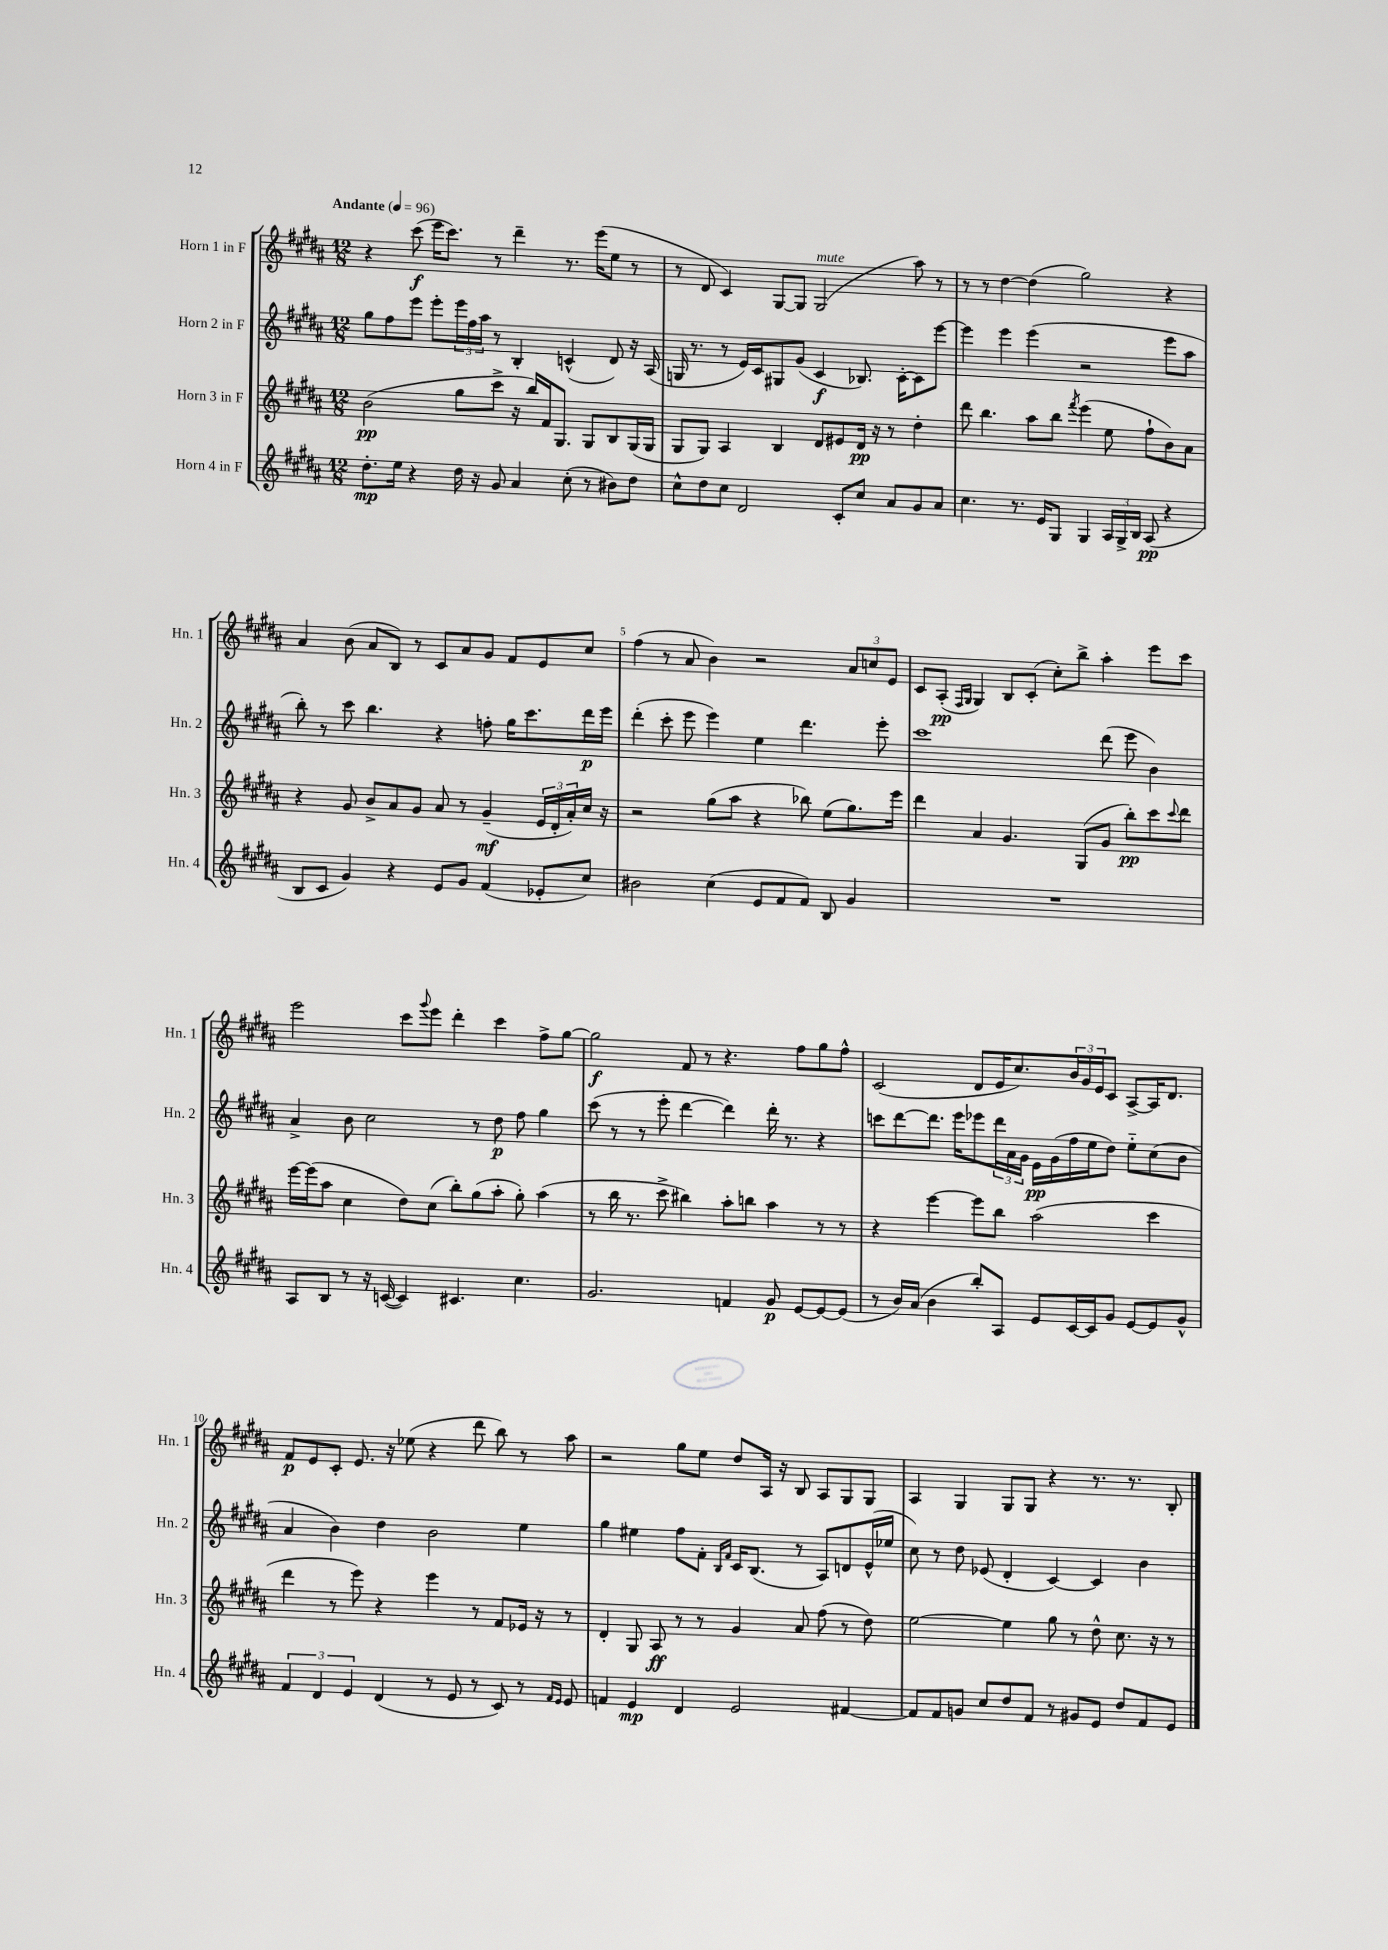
<<
\new StaffGroup <<
\new Staff = "s0" \with { instrumentName = "Horn 1 in F" shortInstrumentName = "Hn. 1" } {
    \clef treble \key b \major \numericTimeSignature \time 12/8 \tempo "Andante" 4 = 96
    r4 cis'''8\f( e'''16 cis'''8.) r8 dis'''4-- r8. e'''16( e''8 r8 |
    r8 dis'8 cis'4) gis8~ gis8 gis2^\markup { \italic "mute" }( ais''8) r8 |
    r8 r8 dis''4~ dis''4( gis''2) r4 |
    ais'4 b'8( ais'8 b8) r8 cis'8 ais'8 gis'8 fis'8 e'8 cis''8 |
    fis''4( r8 ais'8 b'4) r2 \tuplet 3/2 { ais'8 c''8 e'8 } |
    cis'8 ais8-.\pp( \grace { fis16 gis16 } gis4) b8 cis'8-.( cis''8-.) b''8-> ais''4-. e'''8 cis'''8 |
    e'''2 cis'''8 \appoggiatura { gis'''8 } e'''8 dis'''4-. cis'''4 fis''8-> gis''8~ |
    gis''2\f fis'8 r8 r4. fis''8 gis''8 fis''8-^ |
    cis'2( dis'8 e'16 cis''8.) \tuplet 3/2 { b'16 gis'16 e'16 } cis'8 ais8~-> ais16 dis'8. |
    fis'8\p e'8 cis'8-. e'8. r16 ees''8( r4 dis'''8 b''8) r8 ais''8 |
    r2 gis''8 e''8 dis''8 ais16 r16 b8 ais8 gis8 gis8 |
    ais4 gis4 gis8 gis8 r4 r8. r8. b8-. \bar "|." |
}
\new Staff = "s1" \with { instrumentName = "Horn 2 in F" shortInstrumentName = "Hn. 2" } {
    \clef treble \key b \major \numericTimeSignature \time 12/8
    gis''8 fis''8 e'''8 e'''8-. \tuplet 3/2 { e'''16 fis''16 ais''16 } r8 b4-. c'4-^( dis'8) r16 ais16( |
    g16 r8. r8 e'16) cis'16 gis8 gis'8( cis'4\f bes8.) cis'16~-. cis'8 e'''8~ |
    e'''4 e'''4 e'''4( r2 e'''8 ais''8 |
    b''8-.) r8 cis'''8 b''4. r4 f''8-. gis''16 cis'''8. dis'''16\p e'''16 |
    dis'''4-.( cis'''8-. e'''8 e'''4) e''4 dis'''4. e'''8-. |
    cis'''1 dis'''8( e'''8 b'4) |
    ais'4-> b'8 cis''2 r8 dis''8\p fis''8 gis''4 |
    cis'''8( r8 r8 e'''8-. dis'''4~ dis'''4) dis'''16-. r8. r4 |
    c'''8 dis'''8~ dis'''8. e'''16 ees'''8 \tuplet 3/2 { dis'''16 ais'16 gis'16 } e'16\pp gis'16( fis''16 e''16 dis''8) e''8-_ cis''8( b'8 |
    ais'4 b'4) dis''4 b'2 e''4 |
    gis''4 eis''4 fis''8 fis'8-. \grace { b16 fis'16 } cis'16 b8.( r8 ais8) d'8 e'16-^( ees''16 |
    cis''8) r8 dis''8 ees'8( dis'4-. cis'4~) cis'4 b'4 \bar "|." |
}
\new Staff = "s2" \with { instrumentName = "Horn 3 in F" shortInstrumentName = "Hn. 3" } {
    \clef treble \key b \major \numericTimeSignature \time 12/8
    b'2\pp( gis''8 cis'''8-> r16 b''16) fis'16 gis8. gis8 b8 gis16( gis16 |
    gis8 gis8) ais4 b4 dis'8 eis'8 dis'16\pp r16 r8 dis''4-. |
    dis'''8 b''4. ais''8 b''8 \acciaccatura { fis'''8 } e'''4( e''8 fis''8-! b'8) ais'8 |
    r4 gis'8 b'8-> ais'8 gis'8 ais'8 r8 gis'4--\mf( \tuplet 3/2 { e'16 dis'16-. ais'16-.) } cis''16 r16 |
    r2 gis''8( ais''8 r4 bes''8) e''8( gis''8.) e'''16 |
    dis'''4 ais'4 gis'4. gis8( gis'8 b''8-.\pp) cis'''8 \appoggiatura { cis'''8 } dis'''8 |
    e'''16~ e'''16( ais''8 cis''4 dis''8) cis''8( b''8-.) gis''8( ais''8-. gis''8-.) ais''4( |
    r8 b''16 r8. cis'''8-> bis''4) ais''8-. b''8 ais''4 r8 r8 |
    r4 e'''4~ e'''8 b''8 ais''2( cis'''4 |
    dis'''4 r8 e'''8) r4 e'''4 r8 fis'8 ees'16 r16 r8 |
    dis'4-. gis8 ais8\ff r8 r8 gis'4 ais'8 fis''8( r8 dis''8) |
    e''2~ e''4 gis''8 r8 dis''8-^ cis''8. r16 r8 \bar "|." |
}
\new Staff = "s3" \with { instrumentName = "Horn 4 in F" shortInstrumentName = "Hn. 4" } {
    \clef treble \key b \major \numericTimeSignature \time 12/8
    dis''8.-.\mp e''16 r4 dis''16 r16 gis'8 ais'4 cis''8-.( r8 bis'8) dis''8 |
    cis''8-^ dis''8 cis''8 dis'2 cis'8-. cis''8 ais'8 gis'8 ais'8 |
    cis''4. r8. e'16 gis8 gis4 \tuplet 3/2 { ais16 gis16-> b16 } ais8\pp( r4 |
    b8 cis'8 gis'4) r4 e'8 gis'8 fis'4( ees'8-. cis''8) |
    bis'2 cis''4( e'8 fis'8 fis'8) b8 gis'4 |
    R1. |
    ais8 b8 r8 r16 c'16~( c'4) cis'4. cis''4. |
    gis'2. f'4 gis'8\p e'8~ e'8~ e'8( |
    r8 b'16) ais'16( b'4 b''8-.) ais8 e'8 cis'16~ cis'16 gis'8 e'8~ e'8 gis'8-^ |
    \tuplet 3/2 { fis'4 dis'4 e'4 } dis'4( r8 e'8 r8 cis'8) r8 \grace { fis'16 e'16 } e'8 |
    f'4 e'4\mp dis'4 e'2 fis'4~ |
    fis'8 fis'8 g'8 cis''8 dis''8 fis'8 r8 gis'8 e'8 dis''8 fis'8 e'8 \bar "|." |
}
>>
>>
\layout { \context { \Score \override BarNumber.break-visibility = ##(#f #t #t) barNumberVisibility = #(every-nth-bar-number-visible 5) } }
